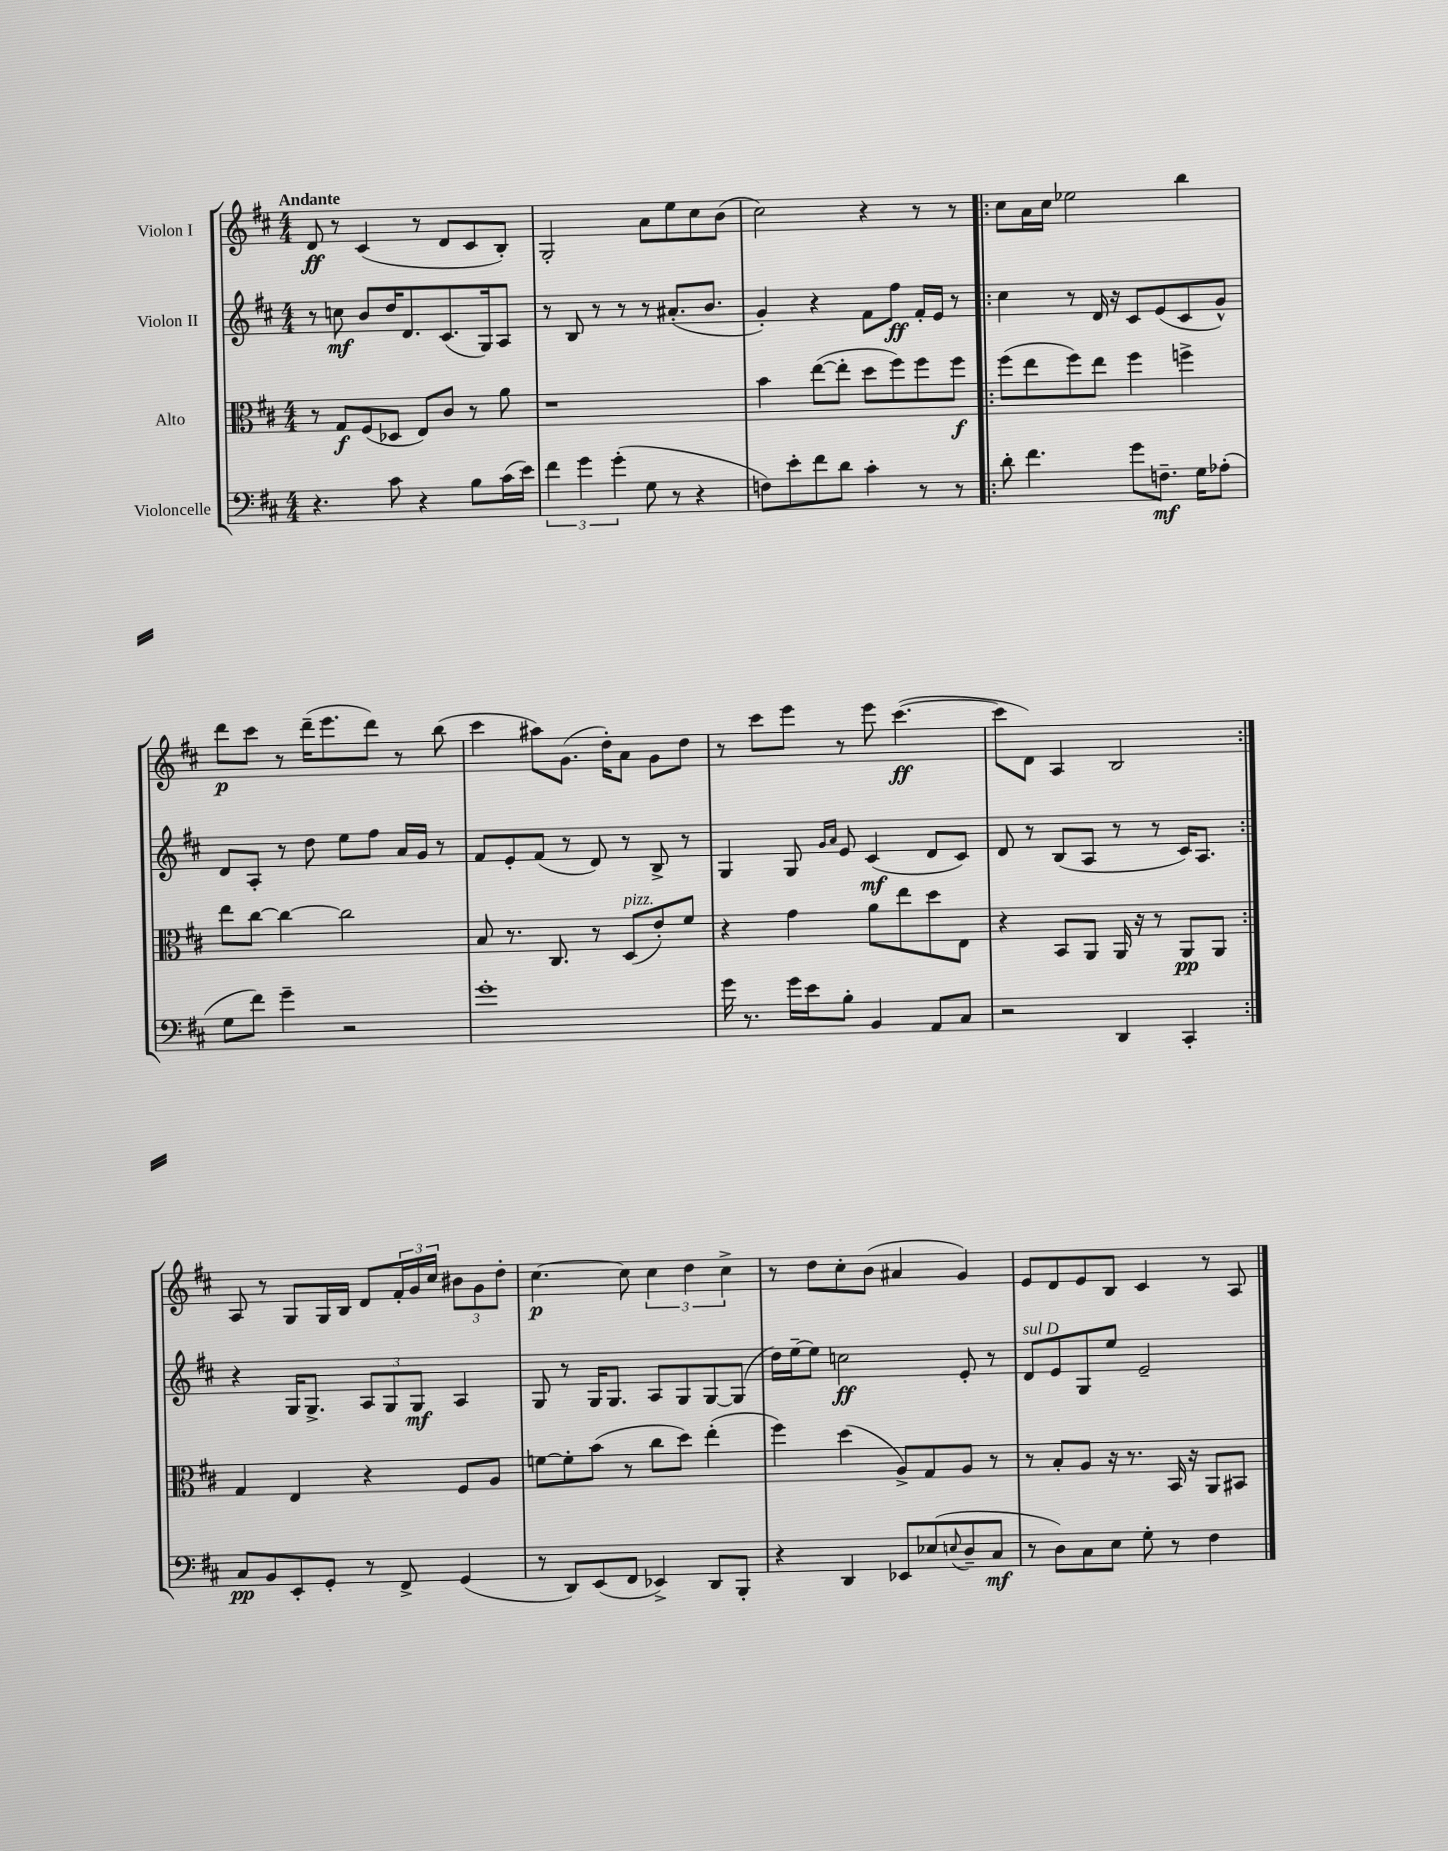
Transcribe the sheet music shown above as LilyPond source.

<<
\new StaffGroup <<
\new Staff = "s0" \with { instrumentName = "Violon I" } {
    \clef treble \key d \major \numericTimeSignature \time 4/4 \tempo "Andante"
    d'8\ff r8 cis'4( r8 d'8 cis'8 b8-.) |
    g2-. a'8 e''8 cis''8 b'8( |
    cis''2) r4 r8 r8 |
    \repeat volta 2 { cis''8 a'16 cis''16 ees''2 b''4 |
    d'''8\p cis'''8 r8 d'''16--( e'''8. d'''8) r8 b''8( |
    cis'''4 ais''8) g'8.( d''16-.) a'8 g'8 d''8 |
    r8 cis'''8 e'''8 r8 e'''8 cis'''4.~\ff( |
    cis'''8 d'8) a4 b2 | }
    a8 r8 g8 g16 b16 d'8 \tuplet 3/2 { fis'16-. g'16 cis''16 } \tuplet 3/2 { bis'8 g'8 d''8-. } |
    cis''4.~\p cis''8 \tuplet 3/2 { cis''4 d''4 cis''4-> } |
    r8 d''8 cis''8-. b'8( ais'4 g'4) |
    e'8 d'8 e'8 b8 cis'4 r8 a8 \bar "|." |
}
\new Staff = "s1" \with { instrumentName = "Violon II" } {
    \clef treble \key d \major \numericTimeSignature \time 4/4
    r8 c''8\mf b'8 d''16 d'8. cis'8.( g16) a8 |
    r8 b8 r8 r8 r8 ais'8.-.( b'8. |
    g'4-.) r4 fis'8 fis''8\ff fis'16-. e'16 r8 |
    \repeat volta 2 { cis''4 r8 d'16 r16 cis'8 e'8( cis'8 g'8-^) |
    d'8 a8-. r8 d''8 e''8 fis''8 a'16 g'16 r8 |
    fis'8 e'8-. fis'8( r8 d'8) r8 b8-> r8 |
    g4 g8 \grace { g'16 a'16 } e'8 cis'4\mf( d'8 cis'8) |
    d'8 r8 b8( a8 r8 r8 cis'16) a8. | }
    r4 g16 g8.-> \tuplet 3/2 { a8 g8 g8\mf } a4 |
    g8 r8 g16 g8. a8 g8 g8~ g8( |
    d''16) e''16~-- e''8 c''2\ff e'8-. r8 |
    d'8^\markup { \italic "sul D" } e'8 g8 e''8 e'2-- \bar "|." |
}
\new Staff = "s2" \with { instrumentName = "Alto" } {
    \clef alto \key d \major \numericTimeSignature \time 4/4
    r8 g8\f fis8( des8 e8) cis'8 r8 a'8 |
    r1 |
    b'4 e''8~( e''8-. d''8 fis''8) fis''8 fis''8\f |
    \repeat volta 2 { fis''8( e''8 fis''8) e''8 fis''4 f''4-> |
    e''8 cis''8~ cis''4~ cis''2 |
    b8 r8. cis8. r8 d8^\markup { \italic "pizz." }( e'8-.) fis'8 |
    r4 g'4 a'8 e''8 d''8 e8 |
    r4 b,8 a,8 a,16 r16 r8 a,8\pp a,8 | }
    g4 e4 r4 fis8 a8 |
    f'8~ f'8-. b'8( r8 cis''8 d''8) e''4-.( |
    fis''4) d''4( a8->) g8 a8 r8 |
    r8 b8-. a8 r16 r8. b,16 r16 a,8 bis,8 \bar "|." |
}
\new Staff = "s3" \with { instrumentName = "Violoncelle" } {
    \clef bass \key d \major \numericTimeSignature \time 4/4
    r4. cis'8 r4 b8 cis'16( e'16) |
    \tuplet 3/2 { fis'4 g'4 g'4-.( } g8 r8 r4 |
    f8) e'8-. fis'8 d'8 cis'4-. r8 r8 |
    \repeat volta 2 { d'8-. fis'4. g'8 f8.--\mf g16 aes8-.( |
    g8 fis'8) g'4-- r2 |
    g'1-. |
    g'16 r8. g'16 e'16 b8-. b,4 a,8 cis8 |
    r2 d,4 cis,4-. | }
    cis8\pp b,8 e,8-. g,8-. r8 fis,8-> g,4( |
    r8 d,8) e,8( fis,8 ees,4->) d,8 b,,8-. |
    r4 d,4 ees,8 ees8( \appoggiatura { e8 } d8-- cis8\mf |
    r8 d8) cis8 e8 g8-. r8 fis4 \bar "|." |
}
>>
>>
\layout { \context { \Score \remove "Bar_number_engraver" } }
